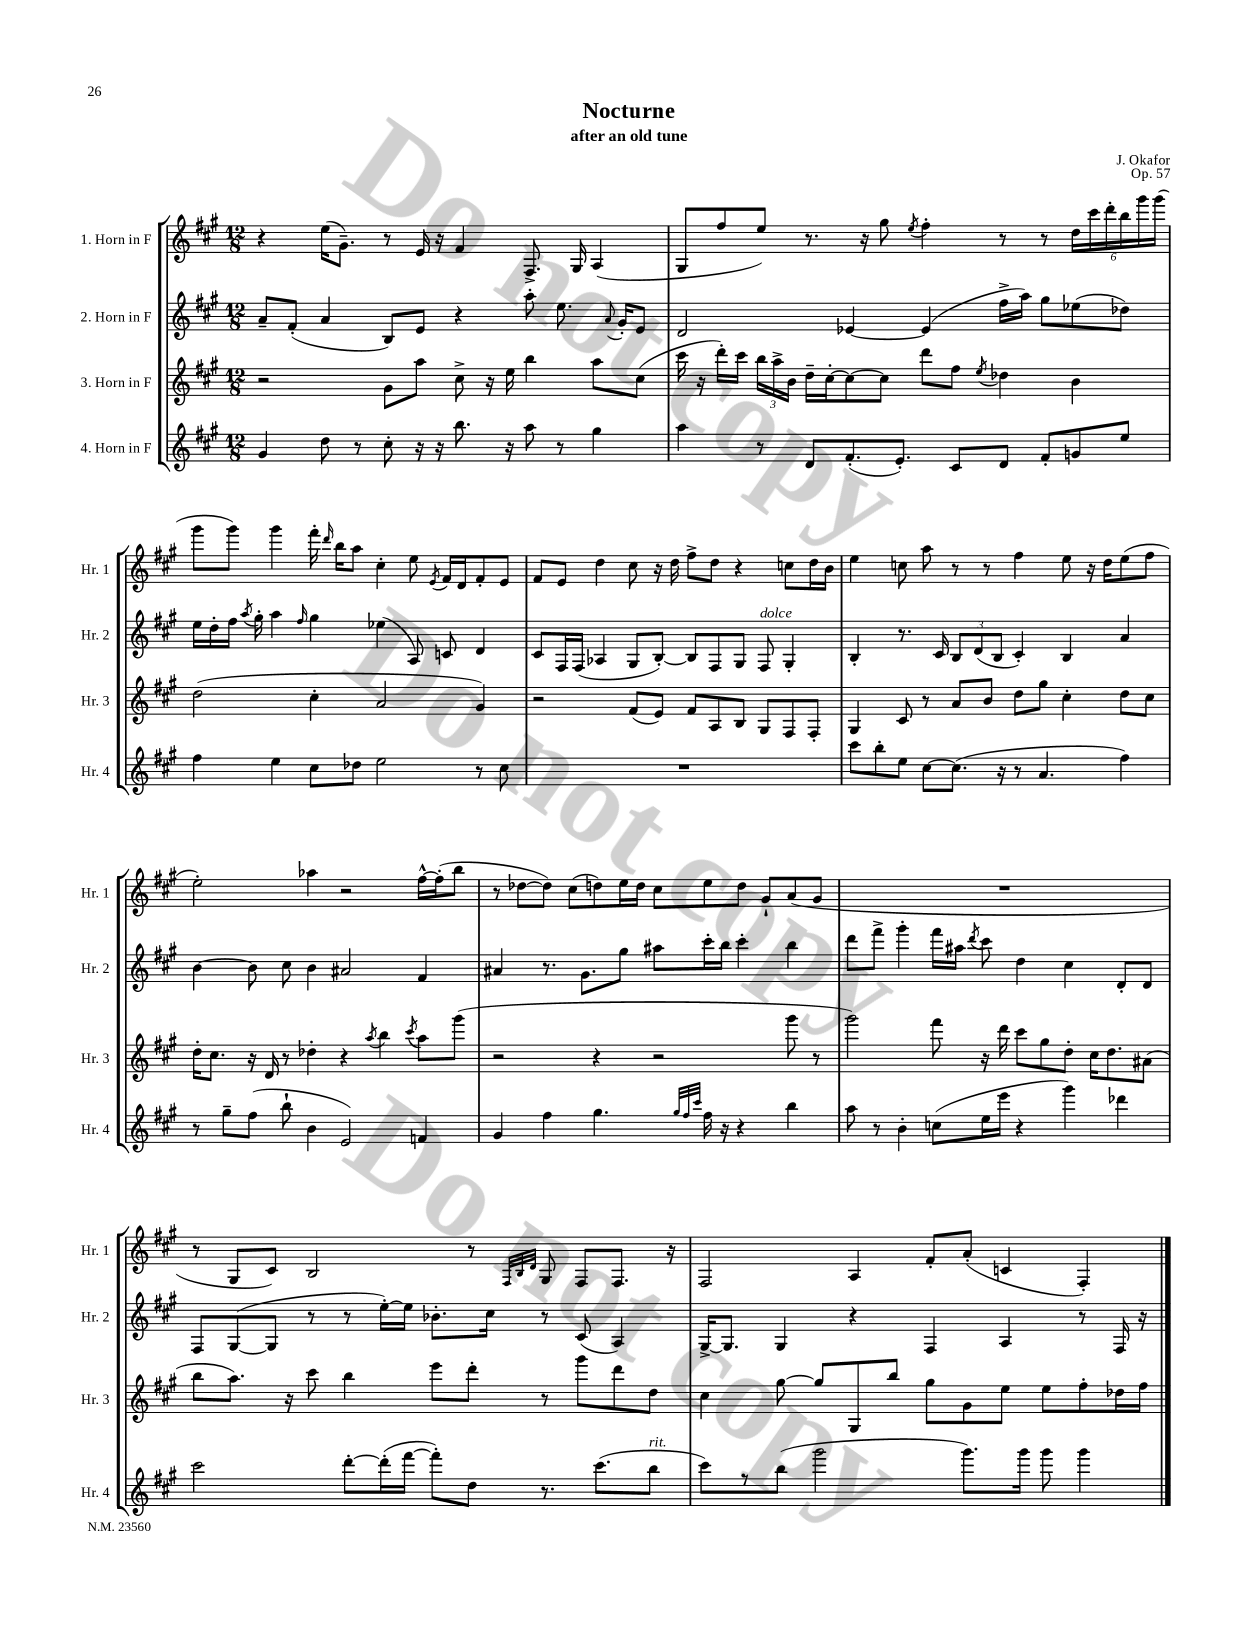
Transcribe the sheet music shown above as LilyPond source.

\header { title = "Nocturne" composer = "J. Okafor" subtitle = "after an old tune" opus = "Op. 57" }
<<
\new StaffGroup <<
\new Staff = "s0" \with { instrumentName = "1. Horn in F" shortInstrumentName = "Hr. 1" } {
    \clef treble \key a \major \numericTimeSignature \time 12/8
    \autoBeamOff r4 e''16[( gis'8.]--) r8 e'16 r16 fis'4 fis8.-> gis16 a4( |
    gis8[ fis''8 e''8]) r8. r16 gis''8 \acciaccatura { e''8 } fis''4-. r8 r8 \tuplet 6/4 { d''16[ cis'''16 d'''16-. b''16 gis'''16 gis'''16]( } |
    gis'''8[ gis'''8]) gis'''4 fis'''16-. \grace { d'''16 } b''16[ a''8] cis''4-. e''8 \acciaccatura { e'8 } fis'16[ d'16 fis'8-. e'8] |
    fis'8[ e'8] d''4 cis''8 r16 d''16 fis''8[-> d''8] r4 c''8[ d''16 b'16] |
    e''4 c''8 a''8 r8 r8 fis''4 e''8 r16 d''16[ e''8( fis''8] |
    e''2-.) aes''4 r2 fis''16[~-^ fis''16-.( b''8] |
    r8 des''8[~ des''8]) cis''8[( d''8) e''16 d''16] cis''8[ e''8 d''8] gis'8[-! a'8( gis'8] |
    R1. |
    r8 gis8[ cis'8]) b2 r8 \grace { fis32[ b32 d'32] } gis8 fis8[ fis8.] r16 |
    fis2 a4 fis'8[-. a'8]-.( c'4 fis4-.) \bar "|." |
}
\new Staff = "s1" \with { instrumentName = "2. Horn in F" shortInstrumentName = "Hr. 2" } {
    \clef treble \key a \major \numericTimeSignature \time 12/8
    \autoBeamOff a'8[-- fis'8]-.( a'4 b8[) e'8] r4 a''8-. e''8. \appoggiatura { a'8 } gis'16[-. e'8] |
    d'2 ees'4~ ees'4( fis''16[-> a''16]) gis''8[ ees''8( des''8]) |
    e''16[ d''16-. fis''16] \acciaccatura { a''8 } gis''16-. a''4 \grace { fis''16 } gis''4 ees''4( a8) c'8 d'4 |
    cis'8[ fis16 fis16]( aes4 gis8[ b8]~-.) b8[ fis8 gis8] fis8^\markup { \italic "dolce" } gis4-. |
    b4-. r8. cis'16 \tuplet 3/2 { b8[ d'8( b8] } cis'4-.) b4 a'4 |
    b'4~ b'8 cis''8 b'4 ais'2 fis'4 |
    ais'4 r8. gis'8.[ gis''8] ais''8[ cis'''16-. b''16] cis'''4-. b''4 |
    d'''8[ fis'''8]-> gis'''4-. fis'''16[ ais''16] \acciaccatura { d'''8 } cis'''8 d''4 cis''4 d'8[-. d'8] |
    fis8[ gis8~( gis8] r8 r8 e''16[~-.) e''16] bes'8.[-. cis''16] r8 cis'8( a4) |
    gis16[~-> gis8.] gis4 r4 fis4 a4 r8 fis16 r16 \bar "|." |
}
\new Staff = "s2" \with { instrumentName = "3. Horn in F" shortInstrumentName = "Hr. 3" } {
    \clef treble \key a \major \numericTimeSignature \time 12/8
    \autoBeamOff r2 gis'8[ a''8] cis''8-> r16 e''16 b''4 a''8[ cis''8]( |
    cis'''16 r16 d'''16[-.) cis'''16] \tuplet 3/2 { b''16[ a''16-> b'16] } d''16[-- cis''16~-. cis''8~ cis''8] d'''8[ fis''8] \acciaccatura { e''8 } des''4 b'4 |
    d''2( cis''4-. a'2 gis'4) |
    r2 fis'8[( e'8]) fis'8[ a8 b8] gis8[ fis8 fis8]-. |
    gis4 cis'8 r8 a'8[ b'8] d''8[ gis''8] cis''4-. d''8[ cis''8] |
    d''16[-. cis''8.] r16 d'16 r8 des''4-. r4 \acciaccatura { a''8 } b''4 \acciaccatura { cis'''8 } a''8[ gis'''8]( |
    r2 r4 r2 gis'''8 r8 |
    gis'''2) fis'''8 r16 d'''16 cis'''8[ gis''8 d''8]-. cis''16[ d''8. ais'8]( |
    b''8[ a''8.]) r16 cis'''8 b''4 e'''8[ d'''8]-. r8 gis'''8[ d'''8 d''8] |
    cis''4 gis''8~ gis''8[ gis8 b''8] gis''8[ gis'8 e''8] e''8[ fis''8-. des''16 fis''16] \bar "|." |
}
\new Staff = "s3" \with { instrumentName = "4. Horn in F" shortInstrumentName = "Hr. 4" } {
    \clef treble \key a \major \numericTimeSignature \time 12/8
    \autoBeamOff gis'4 d''8 r8 cis''8-. r16 r16 b''8. r16 a''8 r8 gis''4 |
    a''4 r8 d'8[ fis'8.-.( e'8.]-.) cis'8[ d'8] fis'8[-. g'8 e''8] |
    fis''4 e''4 cis''8[ des''8] e''2 r8 cis''8 |
    R1. |
    cis'''8[ b''8-. e''8] cis''8[~ cis''8.]( r16 r8 a'4. fis''4) |
    r8 gis''8[-- fis''8]( b''8-! b'4 e'2) f'4 |
    gis'4 fis''4 gis''4. \grace { gis''32[ fis''32 cis'''32] } fis''16 r16 r4 b''4 |
    a''8 r8 b'4-. c''8[( e''16 e'''16] r4 gis'''4) des'''4 |
    cis'''2 d'''8[~-. d'''16-.( fis'''16]~ fis'''8[-.) d''8] r8. cis'''8.[( b''8]^\markup { \italic "rit." } |
    cis'''8[) r8 b''8]( gis'''2 gis'''8.[) gis'''16] gis'''8 gis'''4 \bar "|." |
}
>>
>>
\layout { \context { \Score \remove "Bar_number_engraver" } }
